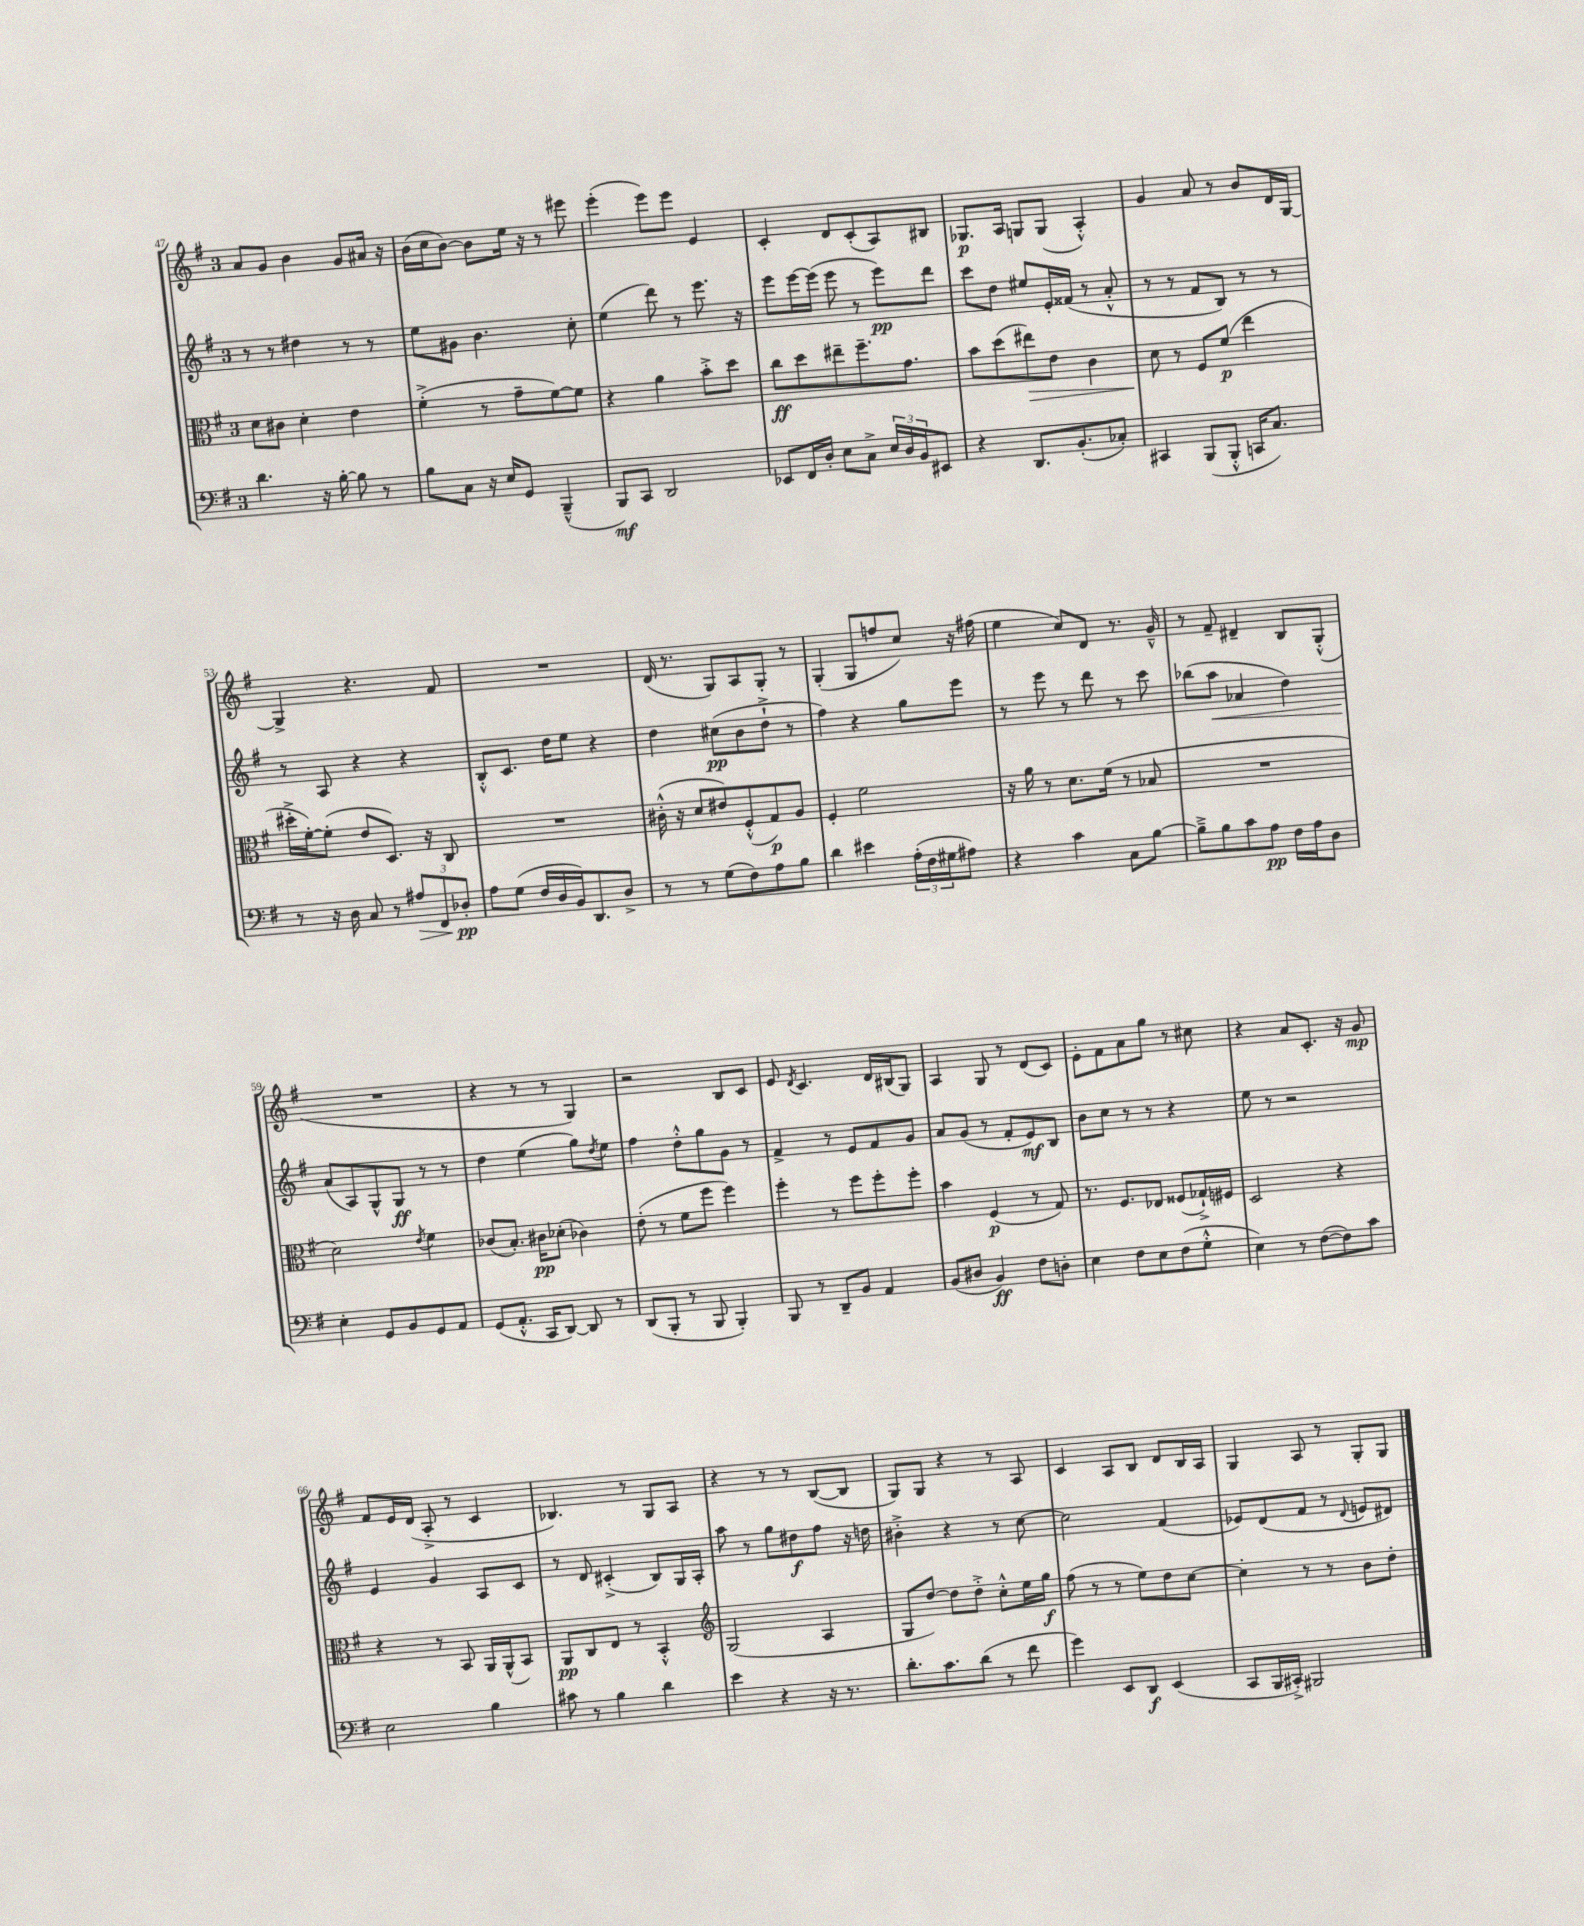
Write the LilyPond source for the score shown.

<<
\new StaffGroup <<
\new Staff = "s0" {
    \clef treble \key g \major \once \override Staff.TimeSignature.style = #'single-digit \time 3/4
    a'8 g'8 b'4 g'8 ais'16 r16 |
    b'16( c''16 b'8~) b'8 e''16 r16 r8 eis'''8 |
    e'''4-.( e'''8) e'''8 e'4 |
    c'4-. d'8 c'8-.( a8) bis8 |
    ges8.\p a16 g8 g8( a4-.-^) |
    g'4 a'8 r8 b'8 d'16 g16~ |
    g4-> r4. fis'8 |
    R2. |
    d'16( r8. g8) a8 g8-. r8 |
    g4-.( g8 f''8 c''8) r16 fis''16( |
    e''4 c''8) d'8 r8. g'16---^ |
    r8 fis'8-- dis'4-- b8 g8-.-^( |
    R2. |
    r4 r8 r8 g4) |
    r2 b8 c'8 |
    e'8 \acciaccatura { d'8 } c'4. d'16 bis16( g8) |
    a4 g8 r8 d'8( c'8) |
    e'8-. fis'8 a'8 g''8 r8 cis''8 |
    r4 a'8 c'8.-. r16 g'8\mp |
    fis'8 e'16 d'16( a8-.-> r8 c'4 |
    bes4.) r8 g8 a8 |
    r4 r8 r8 b8~( b8 |
    g8) g8 r4 r8 a8 |
    c'4 a8 b8 d'8 b16 a16 |
    g4 a8 r8 g8-. g8 \bar "|." |
}
\new Staff = "s1" {
    \clef treble \key g \major \once \override Staff.TimeSignature.style = #'single-digit \time 3/4
    r8 r8 dis''4 r8 r8 |
    e''8 gis'8 b'4. c''8-. |
    e''4( d'''8) r8 e'''8. r16 |
    e'''8 e'''16~ e'''16( e'''8 r8 e'''8\pp) d'''8 |
    c'''8 d''8 eis''8 e'16-. fisis'16( r8 a'8-.-^ |
    r8 r8 fis'8 b8) r8 r8 |
    r8 a8 r4 r4 |
    b8-.-^ c'8. d''16 e''8 r4 |
    d''4 cis''8\pp( b'8 d''8-!-> r8 |
    fis''4) r4 g''8 e'''8 |
    r8 e'''8 r8 d'''8 r8 c'''8 |
    bes''8( a''8\< aes'4 d''4) |
    a'8\!( a8) g8-^ g8\ff r8 r8 |
    d''4 e''4( g''8) \acciaccatura { d''8 } e''8 |
    fis''4 d''8-.-^ g''8 g'8 r8 |
    fis'4-> r8 e'8 fis'8 g'8 |
    a'8 g'8( r8 fis'8-. e'8\mf) b8 |
    b'8 c''8 r8 r8 r4 |
    e''8 r8 r2 |
    e'4 g'4 a8 c'8 |
    r8 d'8 cis'4-.->( b8) g16 a16-. |
    a''8 r8 g''8 dis''8\f fis''8 r16 d''16 |
    bis'4-.-> r4 r8 c''8~ |
    c''2 fis'4( |
    ees'8) d'8( fis'8 r8 \appoggiatura { d'8 } e'8 dis'8) \bar "|." |
}
\new Staff = "s2" {
    \clef alto \key g \major \once \override Staff.TimeSignature.style = #'single-digit \time 3/4
    d'8 cis'8 d'4-. e'4 |
    fis'4-.->( r8 g'8-- fis'8~) fis'8 |
    r4 a'4 b'8-.-> d''8 |
    c''8\ff d''8 eis''8-- fis''8.-- g'8. |
    b'8 d''8( eis''8\>) e'8 c'4 |
    d'8\! r8 fis8 fis'8\p( e''4 |
    dis''16-.-> fis'16~-.) fis'8-.( e'8 d8.) r16 c8 |
    R2. |
    cis'16-.-^( r16 d'8 eis'8) fis8-.-^( g8\p) a8 |
    fis4-. fis'2 |
    r16 a'16 r8 d'8. fis'16( r8 bes8 |
    R2. |
    d'2) \acciaccatura { e'8 } fis'4 |
    ces'8( b8.-.) cis'16\pp des'8-.( ces'4) |
    e'8-.( r8 fis'8 fis''8 fis''4) |
    fis''4-. r8 fis''8 fis''8-. fis''8-. |
    b'4 fis4\p( r8 g8) |
    r8. fis8. ees8 fisis8( ges16-!->) fis16 |
    d2 r4 |
    r4 r8 b,8 a,16 a,16-^( b,8) |
    a,8\pp c8 e8 r8 b,4-.-^ |
    \clef treble g2( a4 |
    g8 d''8~) d''8 d''8-.-> c''8-.-^ e''16 g''16\f |
    fis''8( r8 r8 e''8) d''8 c''8~ |
    c''4-. r8 r8 b'8 d''8-. \bar "|." |
}
\new Staff = "s3" {
    \clef bass \key g \major \once \override Staff.TimeSignature.style = #'single-digit \time 3/4
    d'4. r16 b16~-. b8 r8 |
    b8 c8 r16 e16 g,8 b,,4---^( |
    b,,8\mf) c,8 d,2 |
    ees,8 fis,16 d16-. e8 c8-> \tuplet 3/2 { e16 d16 b,16 } eis,8 |
    r4 d,8. b,8.-.( ces8-.) |
    cis,4 b,,8( b,,8-.-^ c,16 c8.) |
    r8 r16 d16 c8 r8 \tuplet 3/2 { ais8\> fis,8 des8-.\pp\! } |
    a8 g8( fis16 d16 b,16) d,8. d8-> |
    r8 r8 g8( fis8) a8 b8 |
    d'4 eis'4 \tuplet 3/2 { a16-.( fis16 gis16 } ais8) |
    r4 c'4 c8 b8~ |
    b8---> b8 c'8 a8\pp fis16 a16 d8 |
    e4-. g,8 b,8 g,8 a,8 |
    g,8( a,8.-.-^ c,16 d,8~) d,8 r8 |
    d,8( b,,8-. r8 b,,8 b,,4-.) |
    b,,8 r8 d,8-- b,8 a,4 |
    b,8( dis8 b,4\ff) fis8 d8-. |
    e4 fis8 e8 fis8( g8-.-^ |
    e4) r8 fis8~( fis8) c'8 |
    e2 b4 |
    cis'8 r8 b4 d'4 |
    e'4 r4 r16 r8. |
    d'8.-. c'8. d'8( r8 fis'8 |
    g'4) e,8 d,8\f e,4( |
    c,8 b,,16 cis,16-.->) bis,,2 \bar "|." |
}
>>
>>
\layout { \context { \Score currentBarNumber = #47 } }
